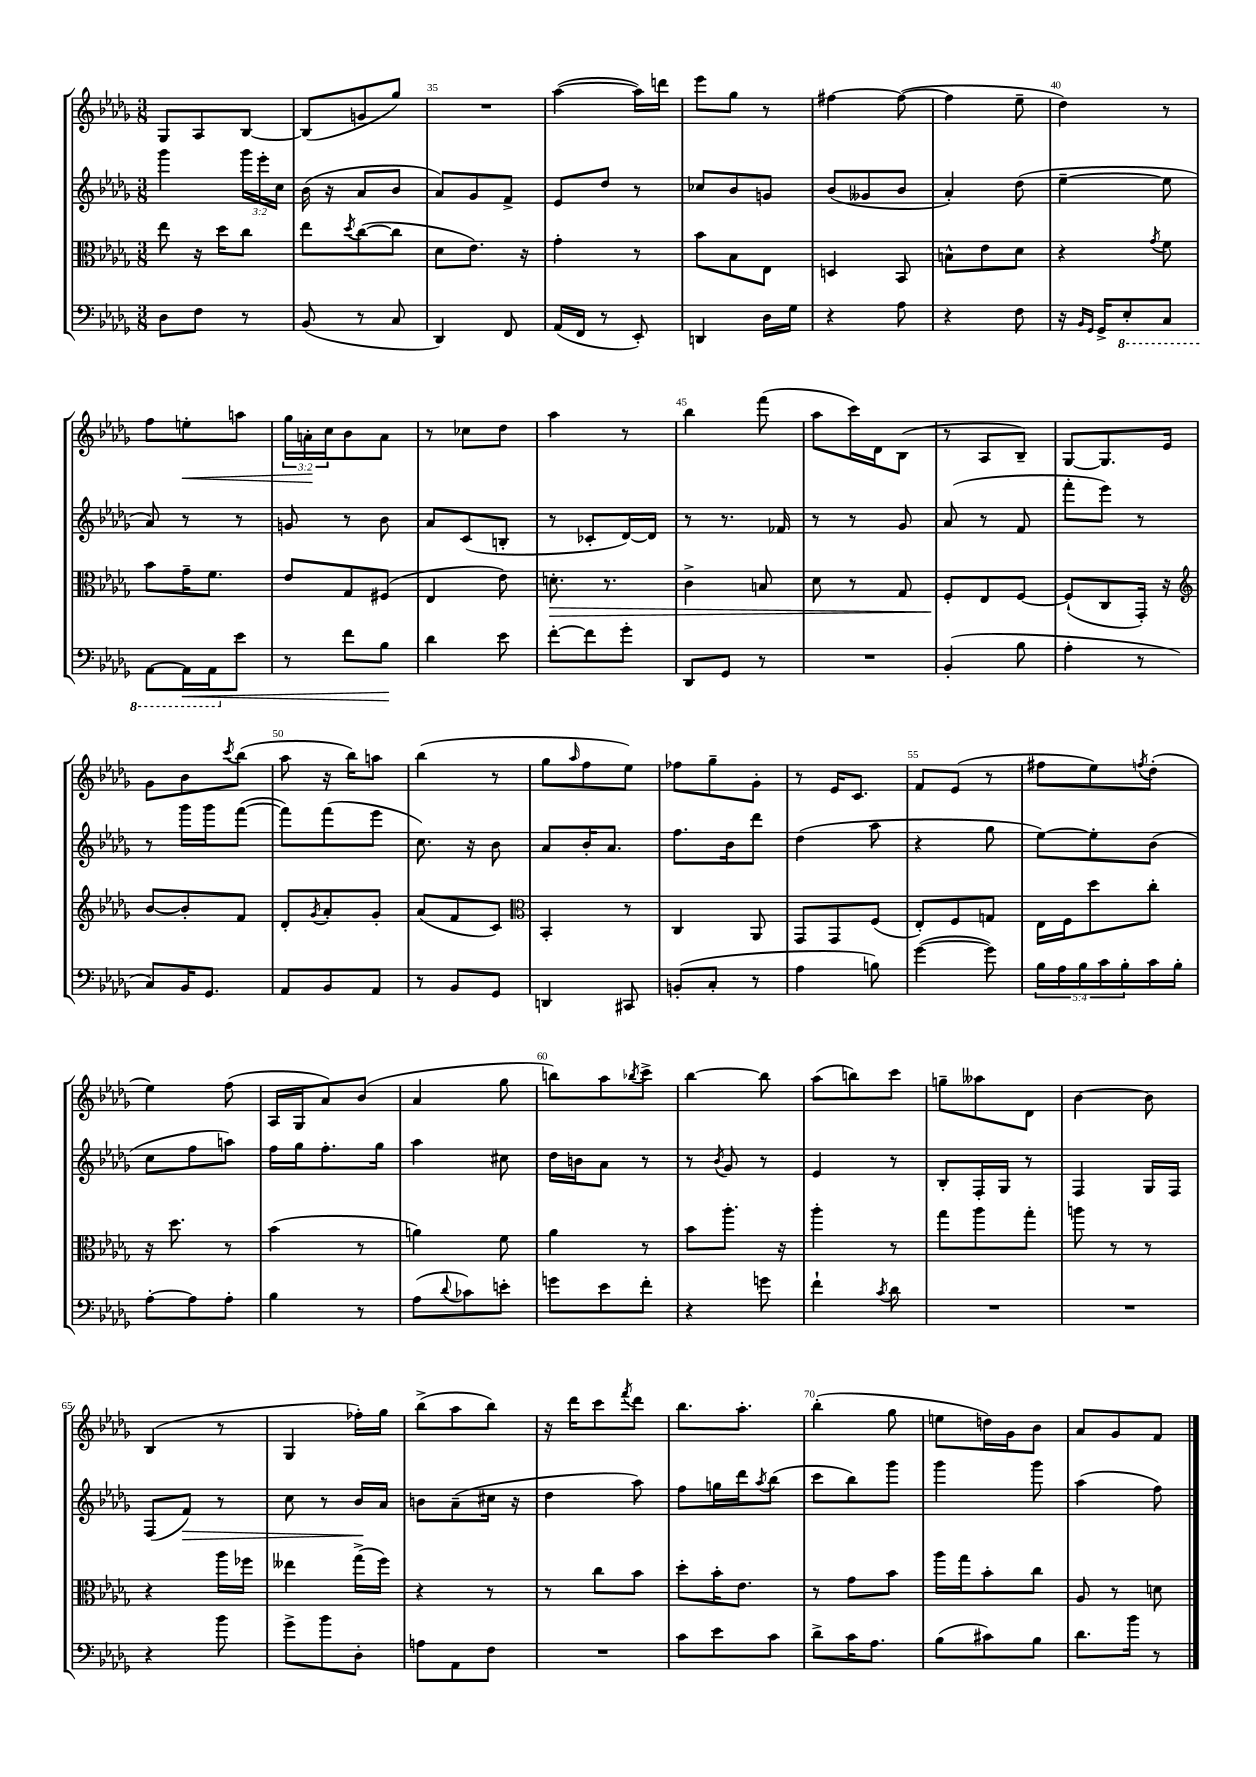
<<
\new StaffGroup <<
\new Staff = "s0" {
    \clef treble \key des \major \numericTimeSignature \time 3/8 \override Staff.TupletNumber.text = #tuplet-number::calc-fraction-text
    ges8 aes8 bes8~ |
    bes8( g'8 ges''8) |
    R4. |
    aes''4~( aes''16) d'''16 |
    ees'''8 ges''8 r8 |
    fis''4~ fis''8~( |
    fis''4 ees''8-- |
    des''4) r8 |
    f''8 e''8-.\< a''8 |
    \tuplet 3/2 { ges''16 a'16-.\! c''16 } bes'8 a'8 |
    r8 ces''8 des''8 |
    aes''4 r8 |
    bes''4 f'''8( |
    aes''8 c'''16) des'16 bes8( |
    r8 aes8 bes8--) |
    ges8~ ges8. ees'16 |
    ges'8 bes'8 \acciaccatura { c'''8 } bes''8( |
    aes''8 r16 bes''16) a''8 |
    bes''4( r8 |
    ges''8 \grace { aes''16 } f''8 ees''8) |
    fes''8 ges''8-- ges'8-. |
    r8 ees'16 c'8. |
    f'8 ees'8( r8 |
    fis''8 ees''8) \acciaccatura { f''8 } des''8-.( |
    ees''4) f''8( |
    aes16 ges16 aes'8) bes'8( |
    aes'4 ges''8 |
    b''8) aes''8 \acciaccatura { bes''8 } c'''8-> |
    bes''4~ bes''8 |
    aes''8( b''8) c'''8 |
    g''8-- aeses''8 des'8 |
    bes'4~ bes'8 |
    bes4( r8 |
    ges4 fes''16-.) ges''16 |
    bes''8->( aes''8 bes''8) |
    r16 des'''16 c'''8 \acciaccatura { f'''8 } des'''8 |
    bes''8. aes''8.-. |
    bes''4-.( ges''8 |
    e''8 d''16) ges'16 bes'8 |
    aes'8 ges'8 f'8 \bar "|." |
}
\new Staff = "s1" {
    \clef treble \key des \major \numericTimeSignature \time 3/8 \override Staff.TupletNumber.text = #tuplet-number::calc-fraction-text
    ges'''4 \tuplet 3/2 { ges'''16 ees'''16-. c''16 } |
    bes'16( r16 aes'8 bes'8 |
    aes'8) ges'8 f'8-> |
    ees'8 des''8 r8 |
    ces''8 bes'8 g'8 |
    bes'8( geses'8 bes'8 |
    aes'4-.) des''8( |
    ees''4~-- ees''8 |
    aes'8) r8 r8 |
    g'8 r8 bes'8 |
    aes'8 c'8( b8-. |
    r8 ces'8-. des'16~) des'16 |
    r8 r8. fes'16 |
    r8 r8 ges'8 |
    aes'8( r8 f'8 |
    f'''8-. ees'''8) r8 |
    r8 ges'''16 ges'''16 f'''8~( |
    f'''8) f'''8( ees'''8 |
    c''8.) r16 bes'8 |
    aes'8 bes'16-. aes'8. |
    f''8. bes'16 des'''8 |
    des''4( aes''8 |
    r4 ges''8 |
    ees''8~) ees''8-. bes'8( |
    c''8 f''8 a''8) |
    f''16 ges''16 f''8.-. ges''16 |
    aes''4 cis''8 |
    des''16 b'16 aes'8 r8 |
    r8 \acciaccatura { bes'8 } ges'8 r8 |
    ees'4 r8 |
    bes8-. f16-. ges16 r8 |
    f4 ges16 f16 |
    f8( f'8\>) r8 |
    c''8 r8 bes'16\! aes'16 |
    b'8 aes'8--( cis''16 r16 |
    des''4 aes''8) |
    f''8 g''16 des'''16 \acciaccatura { aes''8 } bes''8( |
    c'''8 bes''8) ges'''8 |
    ges'''4 ges'''8 |
    aes''4( f''8) \bar "|." |
}
\new Staff = "s2" {
    \clef alto \key des \major \numericTimeSignature \time 3/8
    ees''8 r16 des''16 c''8 |
    ees''8 \acciaccatura { des''8 } c''8~( c''8 |
    des'8 ees'8.) r16 |
    ges'4-. r8 |
    bes'8 bes8 ees8 |
    d4 bes,8 |
    b8-^ ees'8 des'8 |
    r4 \acciaccatura { ges'8 } f'8 |
    bes'8 ges'16-- f'8. |
    ees'8 ges8 fis8( |
    ees4 ees'8) |
    d'8.-.\> r8. |
    c'4-> b8 |
    des'8 r8 ges8 |
    f8-.\! ees8 f8~ |
    f8-!( c8 ges,16-.) r16 |
    \clef treble bes'8~ bes'8-. f'8 |
    des'8-. \acciaccatura { ges'8 } aes'8-. ges'8-. |
    aes'8( f'8 c'8) |
    \clef alto bes,4-. r8 |
    c4 aes,8 |
    ges,8 ges,8 f8( |
    ees8-.) f8 g8 |
    ees16 f16 des''8 c''8-. |
    r16 des''8. r8 |
    bes'4( r8 |
    a'4) f'8 |
    aes'4 r8 |
    bes'8 aes''8.-. r16 |
    aes''4-. r8 |
    ges''8 aes''8 ges''8-. |
    a''8 r8 r8 |
    r4 aes''16 fes''16 |
    eeses''4 ges''16->( f''16) |
    r4 r8 |
    r8 c''8 bes'8 |
    des''8-. bes'16-. ees'8. |
    r8 ges'8 bes'8 |
    aes''16 ges''16 bes'8-. c''8 |
    aes8 r8 d'8 \bar "|." |
}
\new Staff = "s3" {
    \clef bass \key des \major \numericTimeSignature \time 3/8 \override Staff.TupletNumber.text = #tuplet-number::calc-fraction-text
    des8 f8 r8 |
    bes,8( r8 c8 |
    des,4) f,8 |
    aes,16( f,16 r8 ees,8-.) |
    d,4 des16 ges16 |
    r4 aes8 |
    r4 f8 |
    r16 \grace { bes,16 ges,16 } ges,16-> \ottava #-1 ees,8-. c,8 |
    aes,,8~ aes,,16\< aes,,16 \ottava #0 ees'8 |
    r8 f'8 bes8\! |
    des'4 ees'8 |
    f'8~-. f'8 ges'8-. |
    des,8 ges,8 r8 |
    R4. |
    bes,4-.( bes8 |
    aes4-. r8 |
    c8) bes,16 ges,8. |
    aes,8 bes,8 aes,8 |
    r8 bes,8 ges,8 |
    d,4 cis,8 |
    b,8-.( c8-. r8 |
    aes4 b8) |
    ges'4~( ges'8) |
    \tuplet 5/4 { bes16 aes16 bes16 c'16 bes16-. } c'16 bes16-. |
    aes8~-. aes8 aes8-. |
    bes4 r8 |
    aes8( \appoggiatura { des'8 } ces'8) e'8-. |
    g'8 ees'8 f'8-. |
    r4 g'8 |
    f'4-! \acciaccatura { c'8 } des'8 |
    R4. |
    R4. |
    r4 bes'8 |
    ges'8-> bes'8 des8-. |
    a8 aes,8 f8 |
    R4. |
    c'8 ees'8 c'8 |
    des'8-> c'16 aes8. |
    bes8( cis'8) bes8 |
    des'8. bes'16 r8 \bar "|." |
}
>>
>>
\layout { \context { \Score currentBarNumber = #33 \override BarNumber.break-visibility = ##(#f #t #t) barNumberVisibility = #(every-nth-bar-number-visible 5) } }
